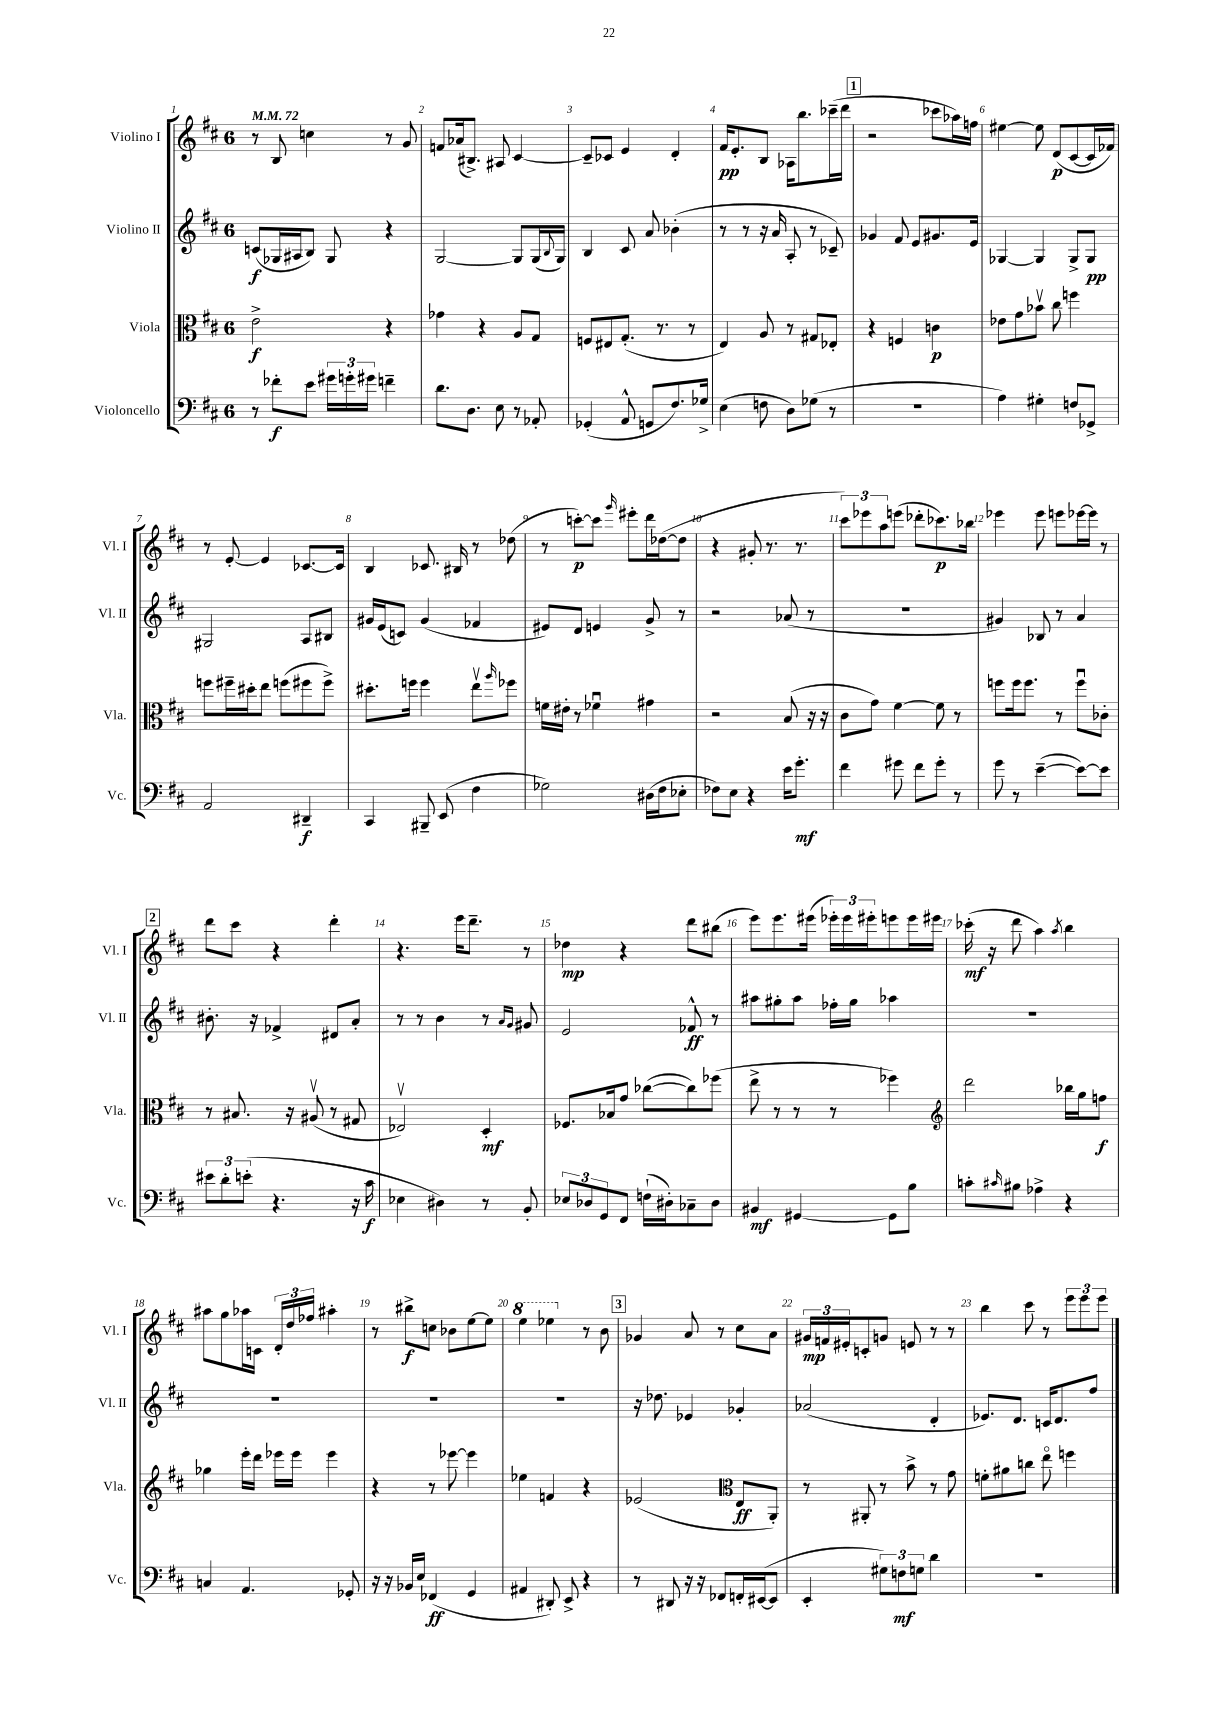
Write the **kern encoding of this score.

**kern	**kern	**kern	**kern
*staff4	*staff3	*staff2	*staff1
*clefF4	*clefC3	*clefG2	*clefG2
*k[f#c#]	*k[f#c#]	*k[f#c#]	*k[f#c#]
*M6/8	*M6/8	*M6/8	*M6/8
*MM72	*MM72	*MM72	*MM72
8r	2e^	(8c	8r
8f-'	.	16G-	8B
.	.	16A#	.
8e	.	8B)	4cc
24g#	.	8G-	.
24g'	.	.	.
24g#	.	.	.
4f~	4r	4r	8r
.	.	.	8g
=	=	=	=
8.d	4g-	[2G	8f
.	.	.	(16a-
8.D	.	.	8.B#^)
.	4r	.	.
8E	.	.	8A#
8r	8A	8G]	[4c#
8AA-'	8G	(16G	.
.	.	8qqB	.
.	.	16G)	.
=	=	=	=
(4GG-'	8F	4B	8c#~]
.	8E#	.	8c-
8AA^^	(8.G'	8c#	4e
8GG	.	8a	.
.	8.r	.	.
8.F#)	.	(4b-'	4d'
.	8r	.	.
16G-^	.	.	.
=	=	=	=
(4E	4E)	8r	16f#
.	.	.	8.e'
.	.	8r	.
8F	8A	16r	8B
.	.	16a	.
8D)	8r	8A'	16A-
.	.	.	8.bb
(8G-	8G#	8r	.
8r	8E-'	8c-~)	(16ccc-~
.	.	.	16ddd
=	=	=	=
2.r	4r	4g-	2r
.	4F	8f#	.
.	.	8e	.
.	4c	8.g#	8ccc-
.	.	.	16aa-)
.	.	16e	16ff
=	=	=	=
4A)	8e-	[4G-	[4ee#
.	8g	.	.
4G#'	8b-v	4G-]	8ee#]
.	8cc#	.	(8d
8F	4ff	8G-^	[8c#
8GG-^	.	8G-	16c#]
.	.	.	16f-)
=	=	=	=
2AA	8ff	2G#	8r
.	16ff#~	.	[8e'
.	16dd#'	.	.
.	8ee	.	4e]
.	(8ff	.	.
4DD#~	8ff#	8A	[8.c-
.	8ff#^)	8B#	.
.	.	.	16c-]
=	=	=	=
4CC#	8.dd#'	16g#	4B
.	.	(16e	.
.	.	8c)	.
.	16ff	.	.
8BBB#~	4ff	(4g#	8.c-
(8EE	.	.	.
.	.	.	16B#
4F#	8eev	4f-	8r
.	16qqaa	.	.
.	8ff-	.	(8dd-
=	=	=	=
2G-)	16f	8e#)	8r
.	16e#'	.	.
.	8r	8d	[8ccc')
.	4f-u	4e	8ccc]
.	.	.	16qqggg
.	.	.	8eee#'
(16D#	4g#	8g^	16ddd
16F#	.	.	([16dd-
8E-'	.	8r	8dd-]
=	=	=	=
8F-)	2r	2r	4r
8E	.	.	.
4r	.	.	8g#'
.	.	.	8.r
16e	(8B	(8a-	.
8.g'	.	.	8.r
.	16r	8r	.
.	16r	.	.
=	=	=	=
4f#	8c#	2.r	12ccc#)
.	.	.	12eee-
.	8g)	.	.
.	.	.	12aa
8g#	[4f#	.	(8eee
8f#	.	.	8ddd-'
8g#'	8f#]	.	8.ccc-)
8r	8r	.	.
.	.	.	16bb-
=	=	=	=
8g	8ff	4g#)	4eee-
8r	16ff	.	.
.	8.ff	.	.
([4e~	.	8B-	8eee-
.	8r	8r	8eee
8e_)	8ffu	4a	[16eee-
.	.	.	16eee-]
8e]	8c-'	.	8r
=	=	=	=
12e#	8r	8.b#'	8ddd
12d'	.	.	.
.	8.B#	.	8ccc#
(12e'	.	.	.
.	.	16r	.
4.r	.	4f-^	4r
.	16r	.	.
.	(8A#v	.	.
.	8r	8d#	4ddd'
16r	8G#	8a'	.
16c#	.	.	.
=	=	=	=
4E-	2E-v)	8r	4.r
.	.	8r	.
4D#)	.	4b	.
.	.	.	16eee
.	.	.	8.ddd~
8r	4D'	8r	.
.	.	16qqa	.
.	.	16qqg	.
8BB'	.	8g#	8r
=	=	=	=
12E-	8.F-	2e	4dd-
12D-	.	.	.
12GG	.	.	.
.	16B-	.	.
8FF#	8g	.	4r
(16F`	([8cc-	.	.
16D#')	.	.	.
8C-~	8cc-])	8f-^^	8ddd
8D#	(8ff-	8r	(8bb#
=	=	=	=
4BB#	8ee^	8aa#	8eee)
.	8r	8gg#'	8.eee
[4GG#	8r	8aa#	.
.	.	.	(16eee#
.	8r	16ff-'	24eee-')
.	.	.	24eee-
.	.	16gg#	.
.	.	.	24eee#'
8GG#]	4ff-)	4aa-	8eee
8B	.	.	16eee
.	.	.	16eee#
=	=	=	=
*	*clefG2	*	*
8c'	2ddd	2.r	(16ccc-'
.	.	.	16r
16qqc#	.	.	.
8B#	.	.	8ddd
4A-^	.	.	4aa)
.	.	.	8qaa
4r	16bb-	.	4bb
.	16gg	.	.
.	8ff	.	.
=	=	=	=
4C	4gg-	2.r	8aa#
.	.	.	8gg
4.AA	16eee'	.	16aa-
.	16ddd	.	16c
.	16eee-	.	24d'
.	.	.	24dd
.	16eee-	.	.
.	.	.	24ff-
.	4eee-	.	4aa#'
8GG-'	.	.	.
=	=	=	=
16r	4r	2.r	8r
16r	.	.	.
16BB-	.	.	8bb#^
16E	.	.	.
(4FF-	8r	.	8cc
.	[8eee-	.	8b-
4GG	4eee-]	.	[8ee
.	.	.	8ee]
=	=	=	=
4AA#	4ee-	2.r	4eee
8DD#')	4f	.	4eee-
8EE^	.	.	.
4r	4r	.	8r
.	.	.	8b
=	=	=	=
8r	(2e-	16r	4g-
.	.	8.dd-	.
8DD#	.	.	.
16r	.	4e-	8a
16r	.	.	.
8FF-	.	.	8r
*	*clefC3	*	*
16FF'	8E	4g-'	8cc#
([16EE#	.	.	.
8EE#]	8AA')	.	8a
=	=	=	=
4EE'	8r	(2a-	24g#
.	.	.	24f
.	.	.	24e#'
.	8AA#'	.	8c'
12G#)	8r	.	8g
12F	.	.	.
.	8b^	.	8e
12G	.	.	.
4d	8r	4d'	8r
.	8g	.	8r
=	=	=	=
2.r	8f'	8.e-)	4bb
.	8a#	.	.
.	.	8.d	.
.	8cc	.	8ccc#
.	8eeo	16c	8r
.	.	8.d	.
.	4ff	.	12eee
.	.	.	12eee
.	.	8ff#	.
.	.	.	12eee
==	==	==	==
*-	*-	*-	*-
